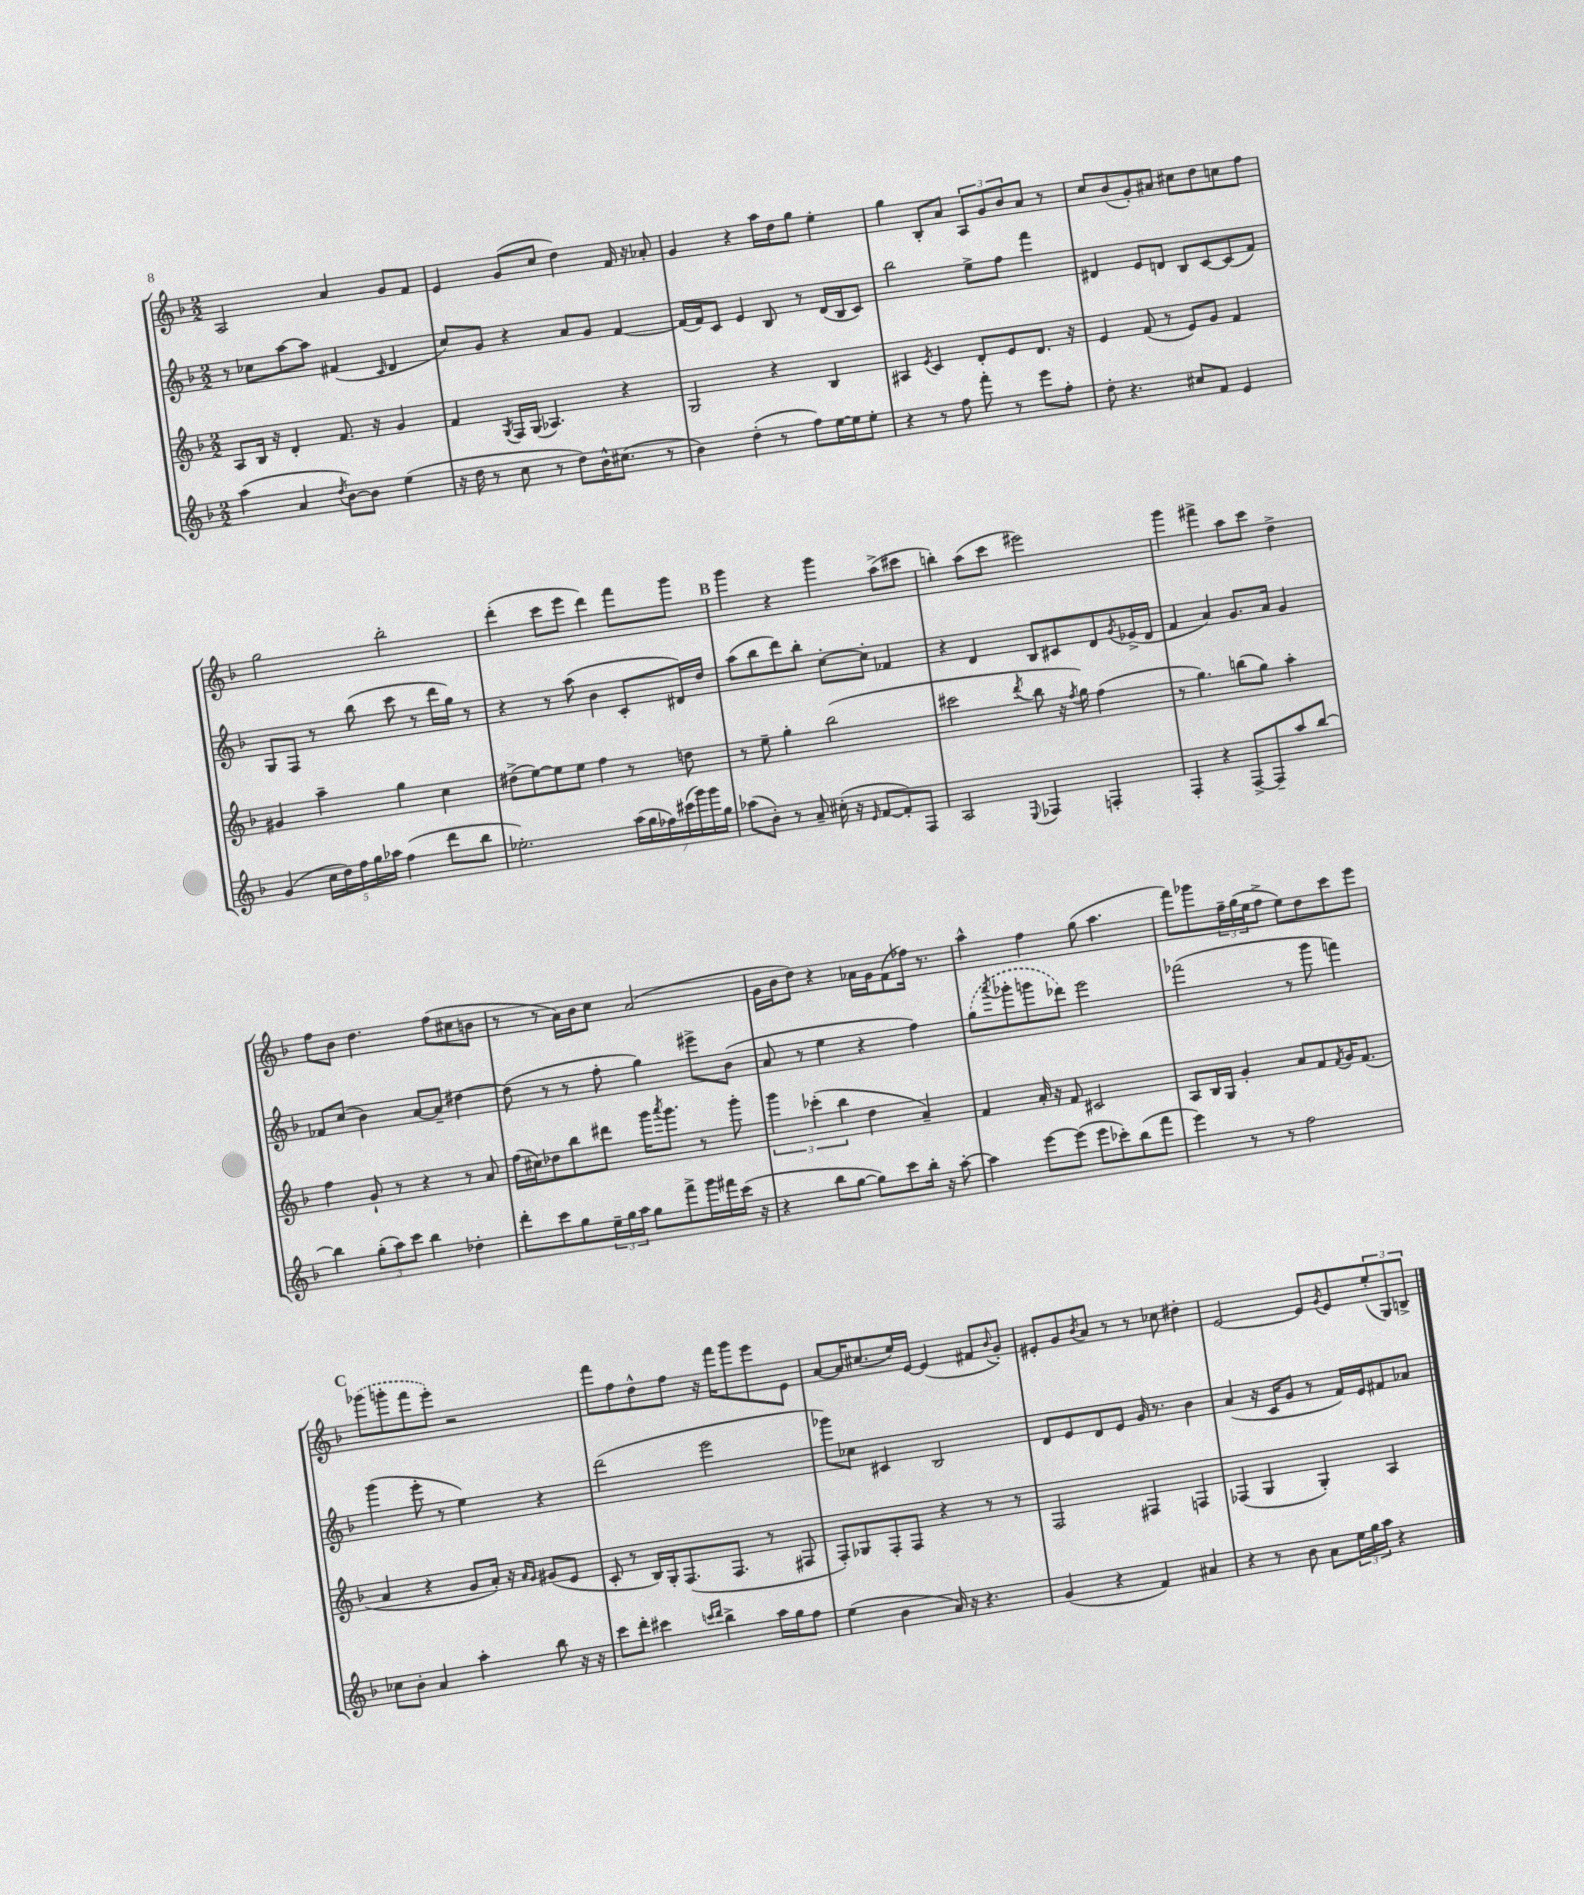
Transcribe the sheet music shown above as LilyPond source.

<<
\new StaffGroup <<
\new Staff = "s0" {
    \clef treble \key f \major \numericTimeSignature \time 2/2
    a2 a'4 g'8 f'8 |
    e'4 g'8( c''8 d''4) f'16 r16 aes'8-. |
    g'4 r4 a''16 d''16 g''8 e''4-. |
    g''4 bes8-. a'8 \tuplet 3/2 { a8 g'8 bes'8 } a'8 r8 |
    c''8 bes'8( g'8-.) ais'8 cis''8 d''8 c''8 f''8 |
    g''2 bes''2-. |
    d'''4-.( c'''8 e'''8 d'''4) f'''8 g'''8 |
    \mark \markup { \bold "B" } g'''4 r4 g'''4 a''8->( cis'''8 |
    b''4-.) a''8( c'''8 eis'''2) |
    g'''4 fis'''4-> a''8 c'''8 d''4-> |
    f''8 bes'8 d''4. f''8( cis''8 b'8 |
    r8 r8 a'16) bes'16 c''8 a'2( |
    g'16 bes'16 d''8) r4 aes'16 g'16 f'8( fes''16) r8. |
    a''4-^ f''4 g''8( a''4. |
    f'''8) ges'''8 \tuplet 3/2 { f''16-- g''16( e''16 } f''8-> e''8) d''8 c'''8 e'''8 |
    \mark \markup { \bold "C" } \once \slurDashed ges'''8( g'''8-. f'''8 e'''8-.) r2 |
    f'''8 f''8 d''8-^ f''8 r16 f'''16 g'''8 e'''8 e'8 |
    a'8~ a'16 cis''8.( e''16) e'16~ e'4( fis'8 \appoggiatura { bes'8 } g'8-.) |
    eis'8-. g'8 \acciaccatura { bes'8 } a'8 r8 r8 ces''8 dis''4-. |
    e'2~ e'8 \acciaccatura { g'8 } e'8 \tuplet 3/2 { e''8-.( g8) b8-> } \bar "|." |
}
\new Staff = "s1" {
    \clef treble \key f \major \numericTimeSignature \time 2/2
    r8 ces''8 a''8~ a''8 fis'4( \grace { c'16 } d'4 |
    c''8) g'8 r4 a'8 g'8 f'4~ |
    f'16( f'16) c'8 e'4 bes8 r8 d'16( bes16 c'8) |
    bes''2 e''8-> f''8 f'''4 |
    dis'4 e'8 d'8 bes8 c'8~ c'8( f'8) |
    g8 f8 r8 bes''8( c'''8 r8 d'''16 g''16) r8 |
    r4 r8 a''8( bes'4 c'8-. dis'16) d''16 |
    \mark \markup { \bold "B" } a''8( bes''8 d'''8) bes''8-. c''8~-. c''8-. fes'4 |
    r4 d'4 bes8 cis'8 d'8 \acciaccatura { g'8 } ees'16->( d'16 |
    f'4 a'4) g'8. a'16 g'4 |
    fes'8 c''8( bes'4) a'8~ a'8-- dis''4~ |
    dis''8( r8 r8 f''8-. g''4) eis'''8-> bes'8( |
    a'8 r8 e''4 r4 f''4) |
    \once \slurDashed g''8( \acciaccatura { a'''8 } ges'''8-. g'''8 des'''8) e'''2 |
    fes'''2( r8 g'''8 f'''4) |
    \mark \markup { \bold "C" } g'''4( e'''8-. r8 e''4) r4 |
    d'''2( e'''2 |
    ges'''8) ces''8 cis'4 bes2 |
    d'8 e'8 d'8 e'8 g'16 r8. bes'4 |
    a'4( r16 c'16 g'8 r8 f'16) e'16 fis'8 aes'8 \bar "|." |
}
\new Staff = "s2" {
    \clef treble \key f \major \numericTimeSignature \time 2/2
    a8 bes16 r16 d'4-. f'8. r16 g'4 |
    f'4 \acciaccatura { g8 } f16 g16( aes4.) r4 |
    g2 r4 bes4 |
    ais4 \acciaccatura { e'8 } c'4 d'8-. e'8 d'8. r16 |
    e'4 f'8( r8 e'8) g'8 f'4 |
    gis'4 a''4-- g''4 c''4 |
    dis''8->( e''8~) e''8 e''8 f''4 r8 d''8 |
    \mark \markup { \bold "B" } r8 e''8-- g''4-. bes''2( |
    cis'''2 \acciaccatura { d'''8 } bes''8 r16 \acciaccatura { f''8 } g''16) f''4( |
    r8 g''4.) b''8( g''8) a''4-. |
    f''4 g'8-! r8 r4 r8 a'8 |
    f''16( cis''16) des''8 bes''8 dis'''8 g'''16 \acciaccatura { a'''8 } g'''8. r8 g'''8-. |
    \tuplet 3/2 { g'''4 ces'''4-.( bes''4 } d''4 a'4--) |
    f'4 a'16-. r16 f'8 cis'2 |
    a8 bes16 g16 g'4-. a'8 f'8 \acciaccatura { f'8 } g'16 f'8.( |
    \mark \markup { \bold "C" } a'4 r4 g'8 a'16-.) r16 \grace { a'16 g'16 } gis'8( e'8 |
    c'8-. r8 bes16) g16-. f8.( f8. r8 fis8 |
    f8-.) ges8 f8-. f8 r4 r8 r8 |
    f2 fis4 f4 |
    fes4( g4 g4-.) a4 \bar "|." |
}
\new Staff = "s3" {
    \clef treble \key f \major \numericTimeSignature \time 2/2
    a''4( a'4 \acciaccatura { d''8 } bes'8~) bes'8 e''4( |
    r16 d''16 r8 c''8 r8 d''8) bes'16-^ cis''8.( r8 |
    bes'4) d''4-.( r8 f''8) e''16~ e''16 e''8-. |
    r4 r8 f''8 f'''8-. r8 e'''8 f''8-. |
    d''8-. r4. cis''8 f'8 e'4 |
    g'4( \tuplet 5/4 { c''16 d''16) f''16 g''16 aes''16 } f''4( d'''8 bes''8 |
    ees''2.-.) \tuplet 7/4 { a''16( g''16 fes''16) cis'''16( g'''16) g'''16 g''16 } |
    \mark \markup { \bold "B" } aes''8( bes'8-.) r8 a'8-- cis''16-.( r16 \grace { e'16 } f'8~ f'8-.) f8 |
    a2 \appoggiatura { e8 } fes4 f4-. |
    f4-. r4 f8~-> f8-- a''8 bes''8~ |
    bes''4 \tuplet 3/2 { g''8-.( a''8) c'''8 } bes''4 des''4-. |
    d'''8-. c'''8 g''8 \tuplet 3/2 { e''16-- g''16 a''16 } g''8 f'''8-> g'''16 fis'''16 c'''16( r16 |
    r4 bes''8 g''8~ g''8) c'''8 bes''16-. r16 a''8~-. |
    a''4 e'''8~ e'''8( e'''8 ces'''8-.) bes''8( f'''8 |
    e'''4) r8 r8 f''2 |
    \mark \markup { \bold "C" } ces''8 bes'8-. a'4 a''4-. bes''8 r16 r16 |
    c'''8 d'''8-. cis'''4 \grace { c'''16 d'''16 } bes''4-> a''16 g''16 f''8 |
    e''4( bes'4 a'16) r16 r4. |
    g'4( r4 f'4) ais'4 |
    r4 r8 bes'8 a'8 \tuplet 3/2 { e''16 g''16 a''16 } r4 \bar "|." |
}
>>
>>
\layout { \context { \Score \remove "Bar_number_engraver" } }
